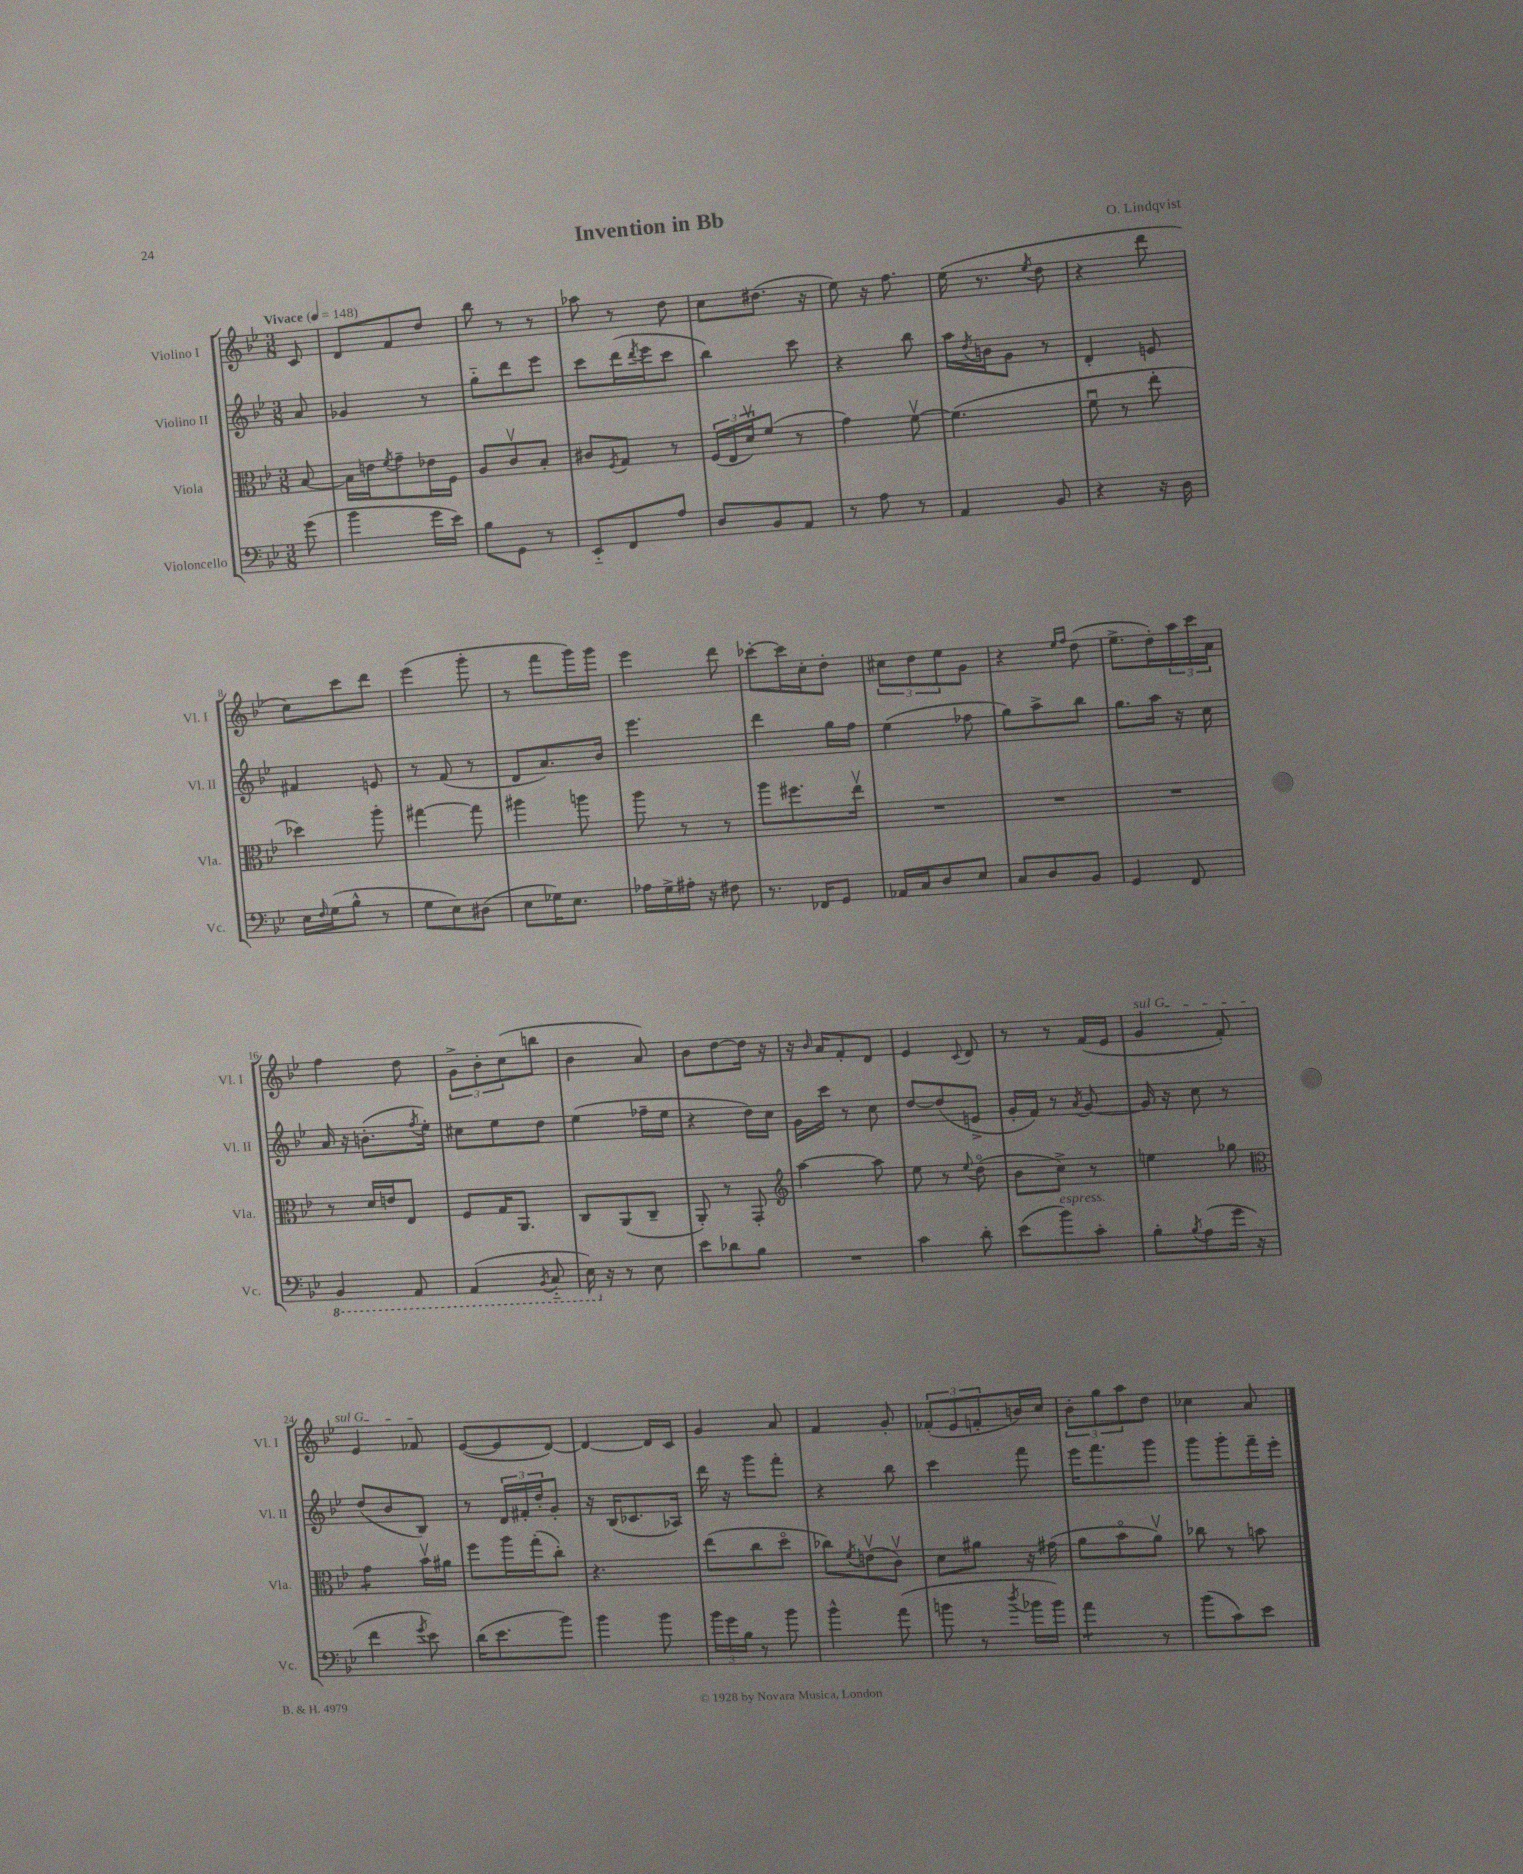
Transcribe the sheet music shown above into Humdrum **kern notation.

**kern	**kern	**kern	**kern
*staff4	*staff3	*staff2	*staff1
*clefF4	*clefC3	*clefG2	*clefG2
*k[b-e-]	*k[b-e-]	*k[b-e-]	*k[b-e-]
*M3/8	*M3/8	*M3/8	*M3/8
*MM148	*MM148	*MM148	*MM148
(8g	[8B-	8a	8c
=	=	=	=
4b-	16B-]	4g-	8d
.	16e	.	.
.	8qf	.	.
.	8g~	.	8f
16g	16e-	8r	8dd
16e-)	16F	.	.
=	=	=	=
8B-	8A	8gg'~	8bb-
8GG	8cv	8ddd	8r
8r	8B-'	8eee-	8r
=	=	=	=
8EE-'~	8c#	8ccc	8aa-
.	8qF	.	.
8FF	8G	(16ddd	8r
.	.	8qddd	.
.	.	16eee-	.
8A	8r	8ccc	8dd
=	=	=	=
8D	(24F	4bb-)	8cc
.	24E-	.	.
.	24dv)	.	.
8BB-	(8f	.	(8.dd#
8AA	8r	8ccc	.
.	.	.	16r
=	=	=	=
8r	4g)	4r	8ee-)
8A	.	.	16r
.	.	.	8.ff
8r	[8fv	8bb-	.
=	=	=	=
4AA	(4.f]	16aa	(16ee-
.	.	8qdd	.
.	.	16b	8.r
.	.	8g	.
.	.	.	8qee-
8BB-	.	8r	8dd
=	=	=	=
4r	8fu	4d'	4r
.	8r	.	.
16r	8ee-'	8e	8ddd
16D	.	.	.
=	=	=	=
16E-	4dd-)	4f#	8cc)
16qqF	.	.	.
(16G	.	.	.
8B-^^	.	.	8ccc
8r	8aa'	8e	8ddd
=	=	=	=
8G	[4gg#	8r	(4eee-
8E-)	.	(8f	.
(8D#	8gg#]	8r	8ggg'
=	=	=	=
8E-	4aa#	8d	8r
16G-)	.	8.a)	8fff
8.E-	.	.	.
.	8aa	.	16ggg)
.	.	16b-	16ggg
=	=	=	=
16A-	8aa	4.eee-	4eee-
16G^	.	.	.
16A#'	8r	.	.
16r	.	.	.
8F#	8r	.	8ddd
=	=	=	=
8.r	8aa	4ddd	[8ccc-'
.	8.ff#	.	16ccc-]
16FF-	.	.	16cc'
8GG	.	16gg	8dd'
.	16ee-v	16ff	.
=	=	=	=
16AA-	4.r	(4ee-	12cc#
16C	.	.	.
.	.	.	12dd
8D	.	.	.
.	.	.	12ee-
8E-	.	8ff-	8g
=	=	=	=
8C	4.r	8gg)	4r
8D	.	8aa^	.
.	.	.	16qqee-
.	.	.	16qqff
8BB-	.	8bb-	(8dd
=	=	=	=
4GG	4.r	8.gg	8.ee-^
.	.	16aa	16dd')
8FF	.	16r	24aa
.	.	.	24ccc
.	.	16cc	.
.	.	.	24a
=	=	=	=
4BBB-	8r	16a	4ff
.	.	16r	.
.	16d	(8.b'	.
.	16e	.	.
8AAA	8E-	.	8dd
.	.	8qff	.
.	.	16ee-')	.
=	=	=	=
(4AAA	8F	8cc#	12g^
.	.	.	12b-'
.	16G	8ee-	.
.	.	.	(12cc
.	8.AA	.	.
8qBBB-	.	.	.
8CC'~	.	8dd	8bb
=	=	=	=
16EE-)	8C	(4ee-	4b-
16r	.	.	.
8r	(8AA	.	.
8E-	8C~	16ff-~	8a)
.	.	16ee-	.
=	=	=	=
8e-	8AA')	4r	8b-
8d-	8r	.	[8dd
8B-	8GG'	16dd)	16dd]
.	.	16cc	16r
=	=	=	=
*	*clefG2	*	*
4.r	[4aa	16g	16r
.	.	.	16qqb-
.	.	16ccc	16a
.	.	8r	8f'
.	8aa]	8cc	8d
=	=	=	=
4c	8ee-	[8dd	4e-
.	8r	(8dd]	.
.	8qqee-	.	8qqc
8d'	(8ddo	8e^	8d
=	=	=	=
(8e-	8b-	16g'	8r
.	.	16f)	.
8b-)	8cc^)	8r	8r
.	.	8qa	.
8c'	8r	[8g	(16f
.	.	.	16e-
=	=	=	=
8B-'	4ee	16g]	4g
.	.	16r	.
8qB-	.	.	.
(8A	.	8cc	.
16g	8gg-	8r	8f')
16r	.	.	.
=	=	=	=
*	*clefC3	*	*
4f	4g	(8dd	4e-
.	.	8b-	.
8qg	.	.	.
8e-)	16b-v	8B-)	8f-
.	16a#	.	.
=	=	=	=
(16d	8ff	8r	([8e-
8.e-	.	.	.
.	16aa	24d	8e-]
.	.	24f#'	.
.	(16gg'	.	.
.	.	24dd'	.
8b-)	8cc')	8g'	[8d)
=	=	=	=
4b-	4.r	16r	4d_
.	.	(16B-	.
.	.	8.c-	.
8b-	.	.	16d]
.	.	16A-)	16c
=	=	=	=
24b-	(8ee-	16ddd	4g
24g	.	.	.
.	.	16r	.
24B-	.	.	.
8r	8cc	8ggg	.
8b-	8ddo	8fff'	8a
=	=	=	=
4b-^^	8cc-)	4r	4f
.	8qf	.	.
.	(8ev	.	.
(8a	8cv)	8bb-	8g'
=	=	=	=
8b	8d	4ccc	(12f-'
.	.	.	12e-
8r	8a#	.	.
.	.	.	12f'
8qdd	.	.	.
16b-	16r	8fff	16b)
16b-)	(16g#	.	16cc
=	=	=	=
4a	8a	16eee-	12b-'
.	.	8.fff	.
.	.	.	12gg
.	8b-o	.	.
.	.	.	12aa
8r	8av)	8ggg	8dd
=	=	=	=
(8b-	8cc-	8ggg	4cc-
8c)	8r	8ggg'	.
8e-	8b	16fff~	8a
.	.	16eee-'	.
==	==	==	==
*-	*-	*-	*-
